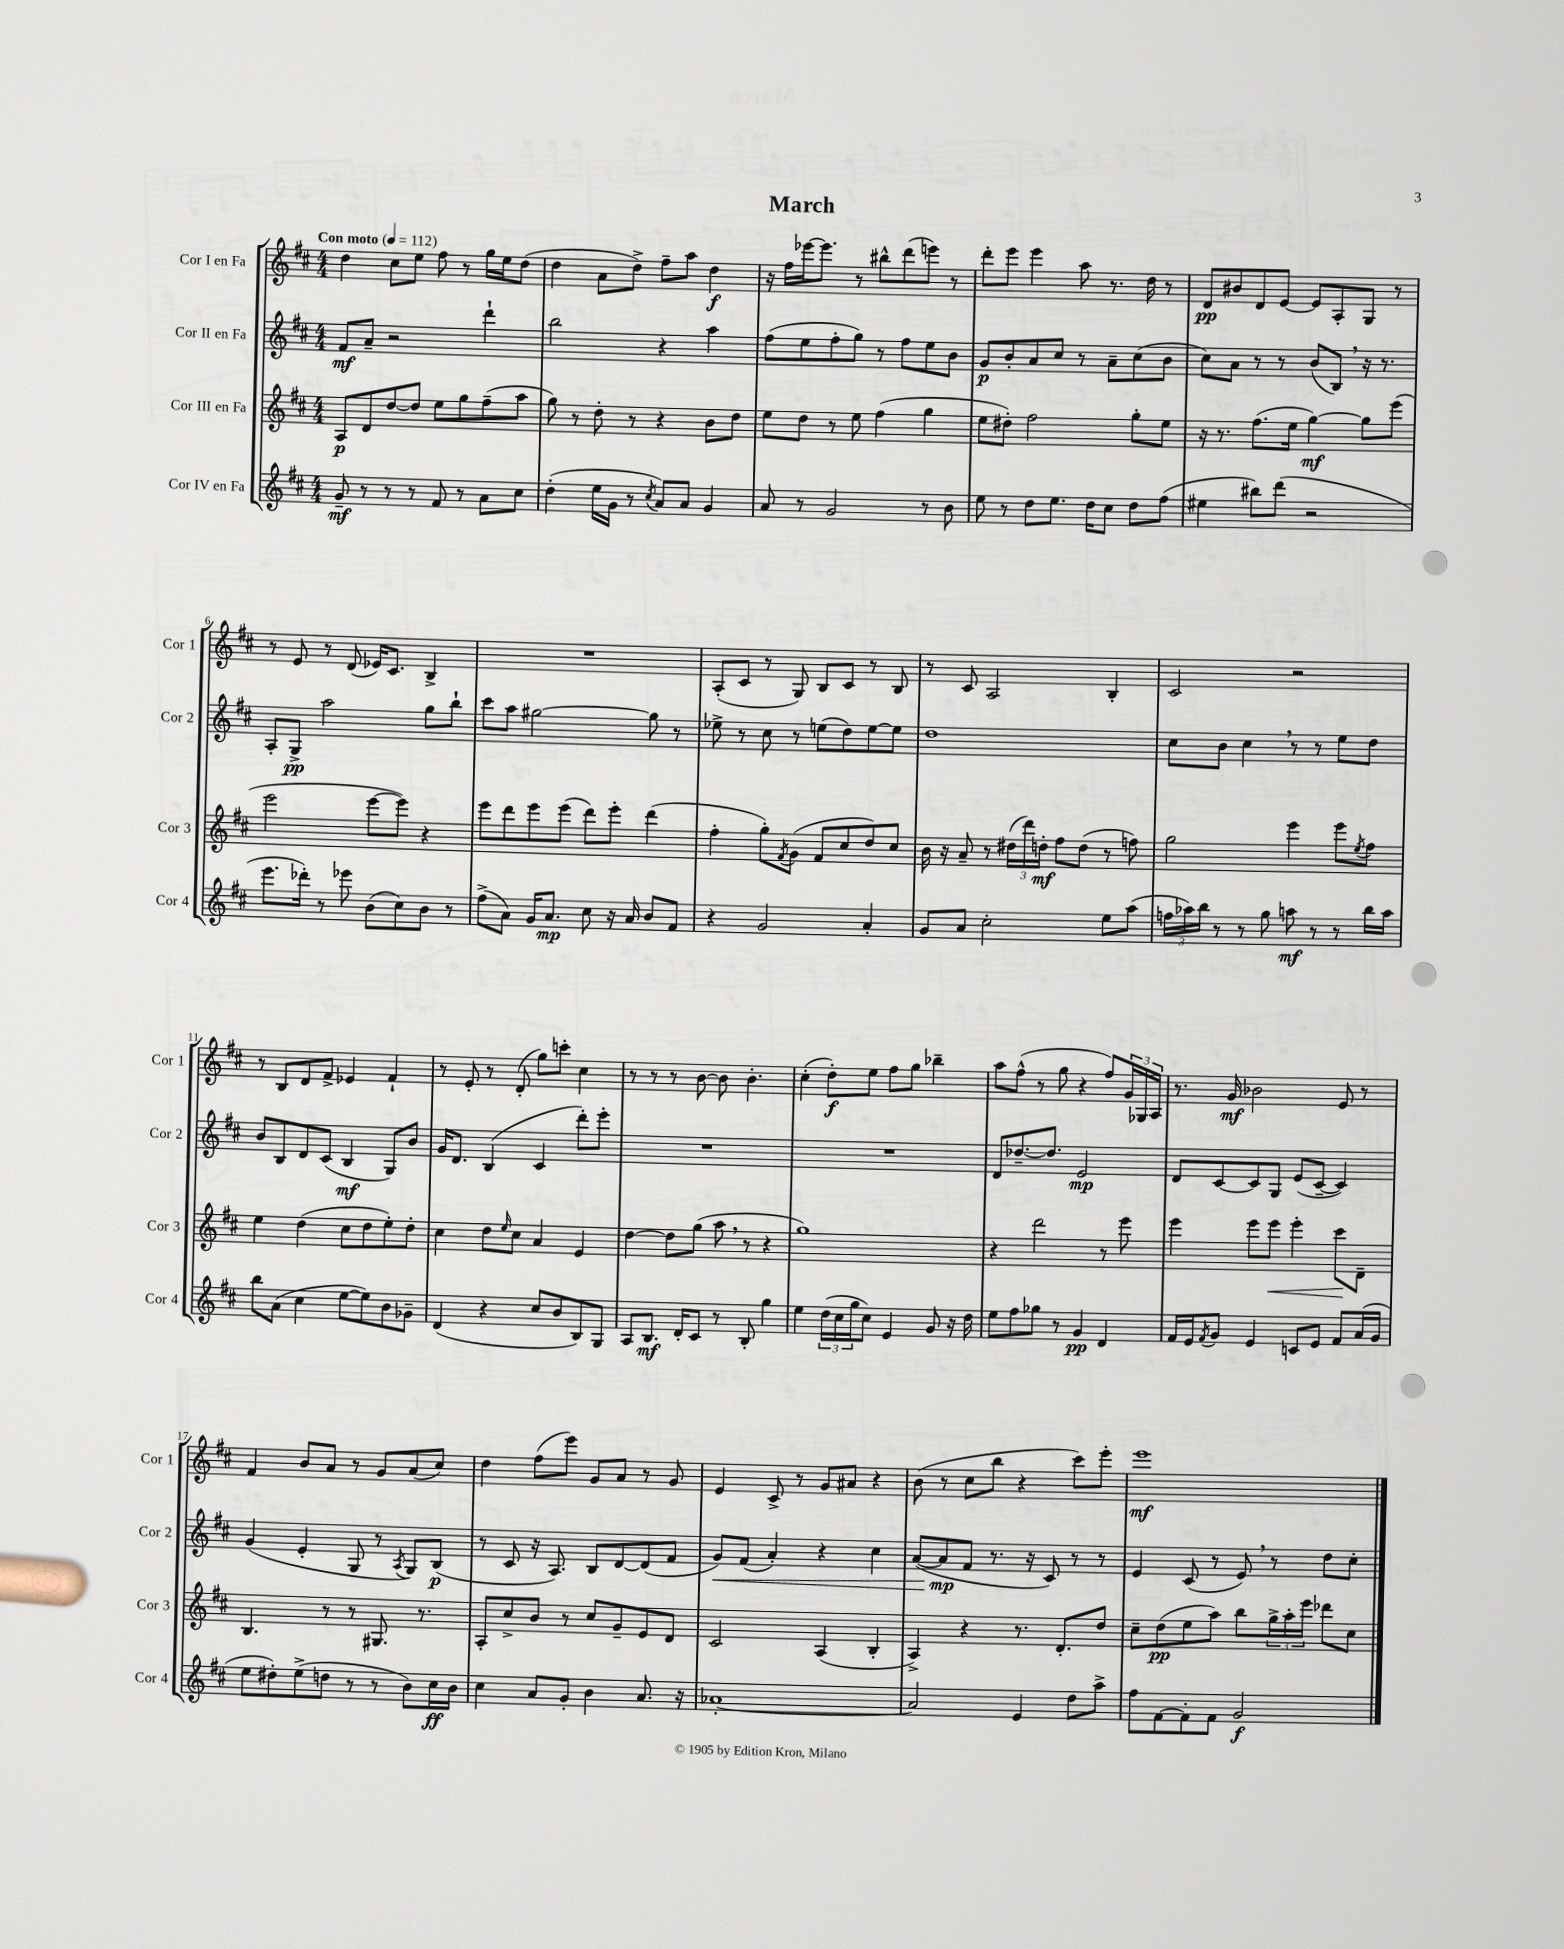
\header { title = "March" }
<<
\new StaffGroup <<
\new Staff = "s0" \with { instrumentName = "Cor I en Fa" shortInstrumentName = "Cor 1" } {
    \clef treble \key d \major \numericTimeSignature \time 4/4 \tempo "Con moto" 4 = 112
    d''4 cis''8 e''8 fis''8 r8 g''16 e''16 d''8( |
    d''4 a'8 d''8->) fis''8-- a''8 d''4\f |
    r16 fis''16 ees'''16~ ees'''8. r8 bis''8-^ d'''8( e'''8) r8 |
    d'''8-. e'''8 e'''4 a''8 r8. d''16 r8 |
    d'8\pp bis'8 d'8 e'8~ e'8 a8-. g8 r8 |
    r8 e'8 r8 d'8( ees'16) cis'8. b4-> |
    R1 |
    a8-.( cis'8 r8 g8) b8 cis'8 r8 b8 |
    r8 cis'8 a2 b4-. |
    cis'2 r2 |
    r8 b8 d'8 fis'8-> ees'4 fis'4-! |
    r8 e'8-. r8 d'8-.( g''8) c'''8-. cis''4 |
    r8 r8 r8 b'8~ b'8 b'4.-. |
    cis''4-.( d''8-.\f) e''8 fis''8 g''8 bes''4-- |
    a''8 fis''8-^( r8 g''8 r4 fis''8) \tuplet 3/2 { g'16 ges16 a16 } |
    r8. g'16\mf bes'2 e'8 r8 |
    fis'4 b'8 a'8 r8 g'8 a'8( cis''8) |
    d''4 fis''8( e'''8) g'8 a'8 r8 g'8 |
    e'4 cis'8-> r8 g'8 ais'8 r4 |
    b'8( r8 cis''8 b''8 r4 cis'''8) e'''8-. |
    e'''1\mf \bar "|." |
}
\new Staff = "s1" \with { instrumentName = "Cor II en Fa" shortInstrumentName = "Cor 2" } {
    \clef treble \key d \major \numericTimeSignature \time 4/4
    fis'8\mf a'8-- r2 d'''4-! |
    b''2 r4 a''4 |
    fis''8( e''8 fis''8-. g''8) r8 fis''8 e''8 b'8 |
    g'8\p b'8-. a'8 cis''8 r8 a'8-- cis''8( b'8 |
    cis''8) a'8 r8 r8 b'8( b8) \breathe r16 r8. |
    a8-. g8->\pp a''2 g''8 b''8-! |
    cis'''8 a''8 gis''2~ gis''8 r8 |
    ees''8-> r8 cis''8 r8 e''8( d''8) e''8~ e''8 |
    d''1 |
    cis''8 b'8 cis''4 \breathe r8 r8 e''8 d''8 |
    b'8 b8 d'8 cis'8( b4\mf g8) b'8 |
    g'16 d'8. b4( cis'4 d'''8-.) e'''8-. |
    R1 |
    R1 |
    d'8 des''8.~-- des''8. e'2\mp |
    d'8 cis'8~ cis'8 g8 e'8( cis'8~-- cis'4) |
    g'4( e'4-. g8 r8 \acciaccatura { a8 } g8) b8\p( |
    r8 cis'8 r16 a8.) b8 d'8~ d'8( fis'8 |
    g'8\<) fis'8( a'4-.) r4 cis''4 |
    a'8~( a'8\mp\! fis'8 r8. r16 cis'8) r8 r8 |
    e'4 cis'8( r8 e'8) \breathe r8 d''8 cis''8-. \bar "|." |
}
\new Staff = "s2" \with { instrumentName = "Cor III en Fa" shortInstrumentName = "Cor 3" } {
    \clef treble \key d \major \numericTimeSignature \time 4/4
    a8\p d'8 d''8~ d''8 e''8 g''8 fis''8--( a''8 |
    g''8) r8 d''8-. r8 r4 b'8 d''8 |
    e''8 d''8 r8 e''8 fis''4( g''4 |
    e''8 dis''8-.) fis''2 g''8-. e''8 |
    r16 r8. fis''8.( e''16 g''4~\mf) g''8 e'''8( |
    e'''2 e'''8~ e'''8) r4 |
    e'''8 d'''8 e'''8 e'''8( d'''8) e'''8-. d'''4( |
    fis''4-. g''8-.) \acciaccatura { fis'8 } g'8( fis'8 cis''8 d''8) cis''8 |
    b'16 r16 a'8-- r8 \tuplet 3/2 { dis''16( d'''16) d''16-.\mf } fis''8 d''8( r8 f''8) |
    g''2 e'''4 e'''8 \acciaccatura { e''8 } fis''8 |
    e''4 d''4( cis''8 d''8 e''8-.) d''8-. |
    cis''4 d''8 \grace { e''16 } cis''8 a'4 e'4 |
    d''4~ d''8 g''8( a''8 \breathe r8 r4 |
    g''1) |
    r4 d'''2 r8 e'''8 |
    e'''4 e'''8 e'''8\< e'''4-. cis'''8\! d'8-- |
    b4. r8 r8 gis8. r8. |
    a8-. cis''8-> b'8 r8 cis''8 g'8-- e'8 d'8 |
    cis'2 a4( b4-. |
    a4->) r4 r8. d'8.-. d''8 |
    cis''8-- d''8\pp( e''8 a''8) b''8 \tuplet 3/2 { g''16-> a''16-. e'''16 } des'''8 cis''8 \bar "|." |
}
\new Staff = "s3" \with { instrumentName = "Cor IV en Fa" shortInstrumentName = "Cor 4" } {
    \clef treble \key d \major \numericTimeSignature \time 4/4
    g'8--\mf r8 r8 r8 fis'8 r8 a'8 cis''8 |
    d''4-.( e''16 g'16 r8 \acciaccatura { cis''8 } a'8) a'8 g'4 |
    a'8 r8 g'2 r8 b'8 |
    e''8 r8 d''8 e''8. d''16 cis''8 d''8 fis''8( |
    eis''4 bis''8) d'''8( r2 |
    e'''8. des'''16-.) r8 ees'''8 b'8( cis''8) b'8 r8 |
    fis''8->( a'8) g'16 a'8.\mp cis''8 r16 a'16 b'8 fis'8 |
    r4 g'2 a'4-. |
    g'8 a'8 cis''2-. e''8 a''8( |
    \tuplet 3/2 { f''16 aes''16) b''16 } r8 r8 g''8 a''8\mf r8 r8 b''16 a''16 |
    b''8 a'8( cis''4 e''8~ e''8) b'8 ges'8-- |
    d'4( r4 cis''8 b'8 b8) g8 |
    a8 b8.\mf d'16-. cis'8 r8 b8-. g''4 |
    e''4 \tuplet 3/2 { d''16( cis''16 g''16 } cis''8) e'4 g'8 r16 d''16 |
    e''8 fis''8 ges''8 r8 g'4\pp d'4 |
    fis'16 e'16 \acciaccatura { fis'8 } g'8 e'4 c'8 e'8 fis'8 a'16( g'16 |
    e''8 dis''8-.) e''8->( d''8 r8 r8 b'8) cis''16\ff b'16 |
    cis''4 a'8 g'8-. b'4 a'8. r16 |
    aes'1~-. |
    aes'2 e'4 d''8 a''8-> |
    fis''8 fis'8~ fis'8-. fis'8 g'2\f \bar "|." |
}
>>
>>
